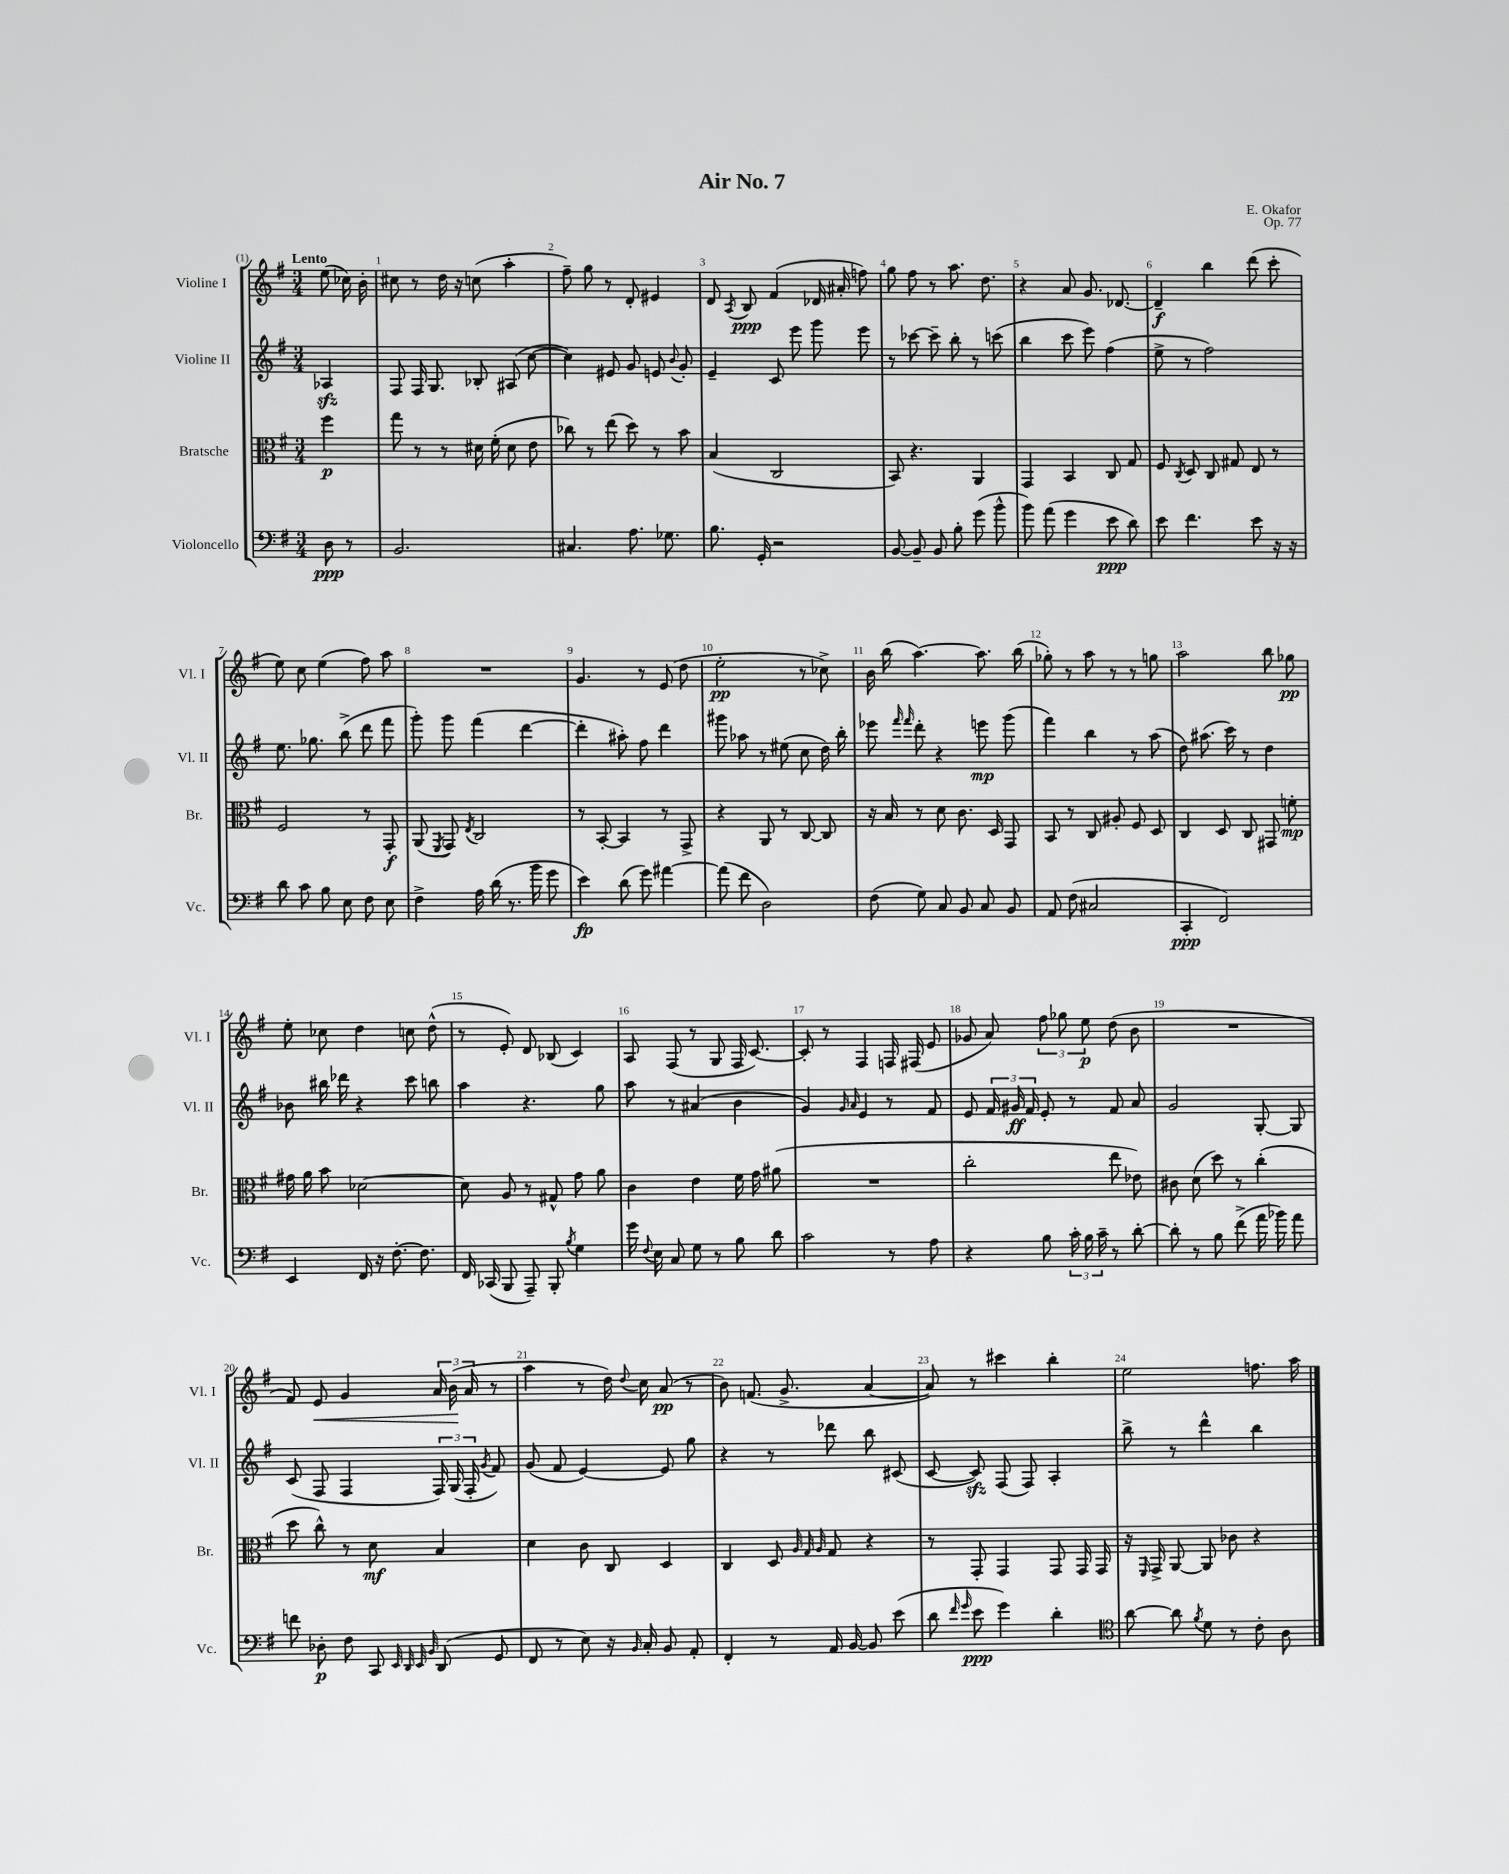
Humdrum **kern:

**kern	**dynam	**kern	**dynam	**kern	**dynam	**kern	**dynam
*part4	*part4	*part3	*part3	*part2	*part2	*part1	*part1
*staff4	*staff4	*staff3	*staff3	*staff2	*staff2	*staff1	*staff1
*I"Violoncello	*	*I"Bratsche	*	*I"Violine II	*	*I"Violine I	*
*I'Vc.	*	*I'Br.	*	*I'Vl. II	*	*I'Vl. I	*
*clefF4	*	*clefC3	*	*clefG2	*	*clefG2	*
*k[f#]	*	*k[f#]	*	*k[f#]	*	*k[f#]	*
*M3/4	*	*M3/4	*	*M3/4	*	*M3/4	*
=	=	=	=	=	=	=	=
!	!	!	!	!	!	!LO:TX:a:B:t=Lento	!
8D\	ppp	4ff#\	p	4A-Xzz/	.	(8ee\	.
8r	.	.	.	.	.	16cc-X\)	.
.	.	.	.	.	.	16b'\	.
=1	=1	=1	=1	=1	=1	=1	=1
2.BB/	.	8gg\	.	8F#/	.	8cc#X\	.
.	.	8r	.	16F#/	.	8r	.
.	.	.	.	8.G/	.	.	.
.	.	8r	.	.	.	16dd\	.
.	.	.	.	.	.	16r	.
.	.	16d#X\	.	8B-X'/	.	(8ccn\	.
.	.	(16f#'\	.	.	.	.	.
.	.	8d#\	.	(8A#X/	.	4aa'\	.
.	.	8e\	.	[8cc\	.	.	.
=2	=2	=2	=2	=2	=2	=2	=2
4.C#X/	.	8cc-X\)	.	4cc\])	.	8ff#~\)	.
.	.	8r	.	.	.	8gg\	.
.	.	(8ee\	.	8e#X/	.	8r	.
8.A\	.	8dd\)	.	8g/	.	8d'/	.
.	.	8r	.	8en/	.	4e#X/	.
8.G-X\	.	.	.	.	.	.	.
.	.	.	.	8qqb/	.	.	.
.	.	8b\	.	8g'/	.	.	.
=3	=3	=3	=3	=3	=3	=3	=3
8.B\	.	(4B/	.	4e~/	.	8d/	.
.	.	.	.	.	.	8qA/	.
.	.	.	.	.	.	8B/	ppp
16GG'/	.	.	.	.	.	.	.
2r	.	2C/	.	8c/	.	(4f#/	.
.	.	.	.	8eee\	.	.	.
.	.	.	.	8ggg\	.	16d-X/	.
.	.	.	.	.	.	16a#X'/	.
.	.	.	.	8eee\	.	8ffn\)	.
=4	=4	=4	=4	=4	=4	=4	=4
[8BB/	.	8BB/)	.	8r	.	8gg\	.
8BB~/]	.	4.r	.	[8ccc-X\	.	8ff#\	.
8BB/	.	.	.	8ccc-~\]	.	8r	.
8B'\	.	.	.	8bb'\	.	8.aa\	.
(8g\	.	4AA/	.	8r	.	.	.
.	.	.	.	.	.	8.dd\	.
8b^^\	.	.	.	(8cccn\	.	.	.
=5	=5	=5	=5	=5	=5	=5	=5
8b\)	.	4GG/	.	4bb\	.	4r	.
(8a\	.	.	.	.	.	.	.
4g\	.	4BB/	.	8ccc\	.	8a/	.
.	.	.	.	8eee\)	.	8.g/	.
8e\	ppp	8C/	.	(4ff#\	.	.	.
.	.	.	.	.	.	[8.d-X/	.
8d\)	.	8G/	.	.	.	.	.
=6	=6	=6	=6	=6	=6	=6	=6
8e\	.	8F#/	.	8ee^\	.	4d-~/]	f
.	.	8qC/	.	.	.	.	.
4.f#\	.	8D/	.	8r	.	.	.
.	.	8C/	.	2ff#\)	.	4bb\	.
.	.	8G#X/	.	.	.	.	.
8e\	.	8E/	.	.	.	(8ddd\	.
16r	.	8r	.	.	.	8ccc'\	.
16r	.	.	.	.	.	.	.
!!LO:LB:g=z
=7	=7	=7	=7	=7	=7	=7	=7
8d\	.	2F#/	.	8.ee\	.	8ee\)	.
8c\	.	.	.	.	.	8cc\	.
.	.	.	.	8.gg-X\	.	.	.
8B\	.	.	.	.	.	(4ee\	.
8E\	.	.	.	(8bb^\	.	.	.
8F#\	.	8r	.	8ddd\	.	8ff#\)	.
8E\	.	8GG'/	f	8fff#\	.	8aa\	.
=8	=8	=8	=8	=8	=8	=8	=8
4F#^\	.	(8AA/	.	8ggg'\)	.	2.r	.
.	.	8qFF#/	.	.	.	.	.
.	.	8GG/)	.	8ggg\	.	.	.
.	.	8qE/	.	.	.	.	.
16A\	.	2C/	.	(4fff#\	.	.	.
(16d\	.	.	.	.	.	.	.
8.r	.	.	.	.	.	.	.
.	.	.	.	[4ddd\	.	.	.
16b\	.	.	.	.	.	.	.
8g\	.	.	.	.	.	.	.
=9	=9	=9	=9	=9	=9	=9	=9
4e\)	fp	8r	.	4ddd'\]	.	4.g/	.
.	.	[8BB'/	.	.	.	.	.
(8d\	.	4BB/]	.	8aa#X'\)	.	.	.
8g\)	.	.	.	8ff#\	.	8r	.
[4a#X\	.	8r	.	4ddd\	.	(8e/	.
.	.	8GG^/	.	.	.	8dd\	.
=10	=10	=10	=10	=10	=10	=10	=10
(8a#\]	.	4r	.	8ggg#X\	.	2ee'\	pp
8f#\	.	.	.	8aa-X\	.	.	.
2D\)	.	8AA/	.	8r	.	.	.
.	.	8r	.	(8ee#X\	.	.	.
.	.	[8C/	.	8cc\	.	8r	.
.	.	8C/]	.	16dd\)	.	8cc-X^\)	.
.	.	.	.	16bb'\	.	.	.
=11	=11	=11	=11	=11	=11	=11	=11
(8F#\	.	16r	.	8eee-X\	.	16b\	.
.	.	16B/	.	.	.	(16bb\	.
.	.	.	.	16qqfff#/	.	.	.
.	.	.	.	16qqfff#/	.	.	.
8G\)	.	8r	.	8ddd'\	.	[4.aa\)	.
8C/	.	8d\	.	4r	.	.	.
8BB/	.	8.c\	.	.	.	.	.
8C/	.	.	.	8eeen\	mp	8.aa\]	.
.	.	16D/	.	.	.	.	.
8BB/	.	8GG/	.	(8ggg\	.	.	.
.	.	.	.	.	.	(16bb\	.
=12	=12	=12	=12	=12	=12	=12	=12
8AA/	.	8BB/	.	4fff#\)	.	8gg-X'\)	.
(8F#\	.	8r	.	.	.	8r	.
2C#X/	.	8C/	.	4bb\	.	8aa\	.
.	.	8A#X'/	.	.	.	8r	.
.	.	8F#/	.	8r	.	8r	.
.	.	8D/	.	(8aa\	.	8ggn\	.
=13	=13	=13	=13	=13	=13	=13	=13
4CC'/	ppp	4C/	.	8dd\)	.	2aa\	.
.	.	.	.	(8.aa#X\	.	.	.
2FF#/)	.	8D/	.	.	.	.	.
.	.	.	.	16ccc\)	.	.	.
.	.	8C/	.	8r	.	.	.
.	.	8GG#X/	.	4dd\	.	8bb\	.
.	.	8fn'\	mp	.	.	8gg-X\	pp
!!LO:LB:g=z
=14	=14	=14	=14	=14	=14	=14	=14
4EE/	.	16g#X\	.	8b-X\	.	8ee'\	.
.	.	16a\	.	.	.	.	.
.	.	8b\	.	16bb#X\	.	8cc-X\	.
.	.	.	.	16ddd-X\	.	.	.
16FF#/	.	[2d-X\	.	4r	.	4dd\	.
16r	.	.	.	.	.	.	.
[8.F#'\	.	.	.	.	.	.	.
.	.	.	.	8ccc\	.	8ccn\	.
8.F#\]	.	.	.	.	.	.	.
.	.	.	.	8bbn\	.	(8dd^^\	.
=15	=15	=15	=15	=15	=15	=15	=15
16FF#/	.	8d-\]	.	4aa\	.	8r	.
(16CC-X/	.	.	.	.	.	.	.
8BBB/	.	8A/	.	.	.	8e'/)	.
8AAA~/)	.	8r	.	4.r	.	8d/	.
8BBB'/	.	8G#X^^/	.	.	.	(8B-X/	.
8qB/	.	.	.	.	.	.	.
4G\	.	8g\	.	.	.	4c/)	.
.	.	8a\	.	8gg\	.	.	.
=16	=16	=16	=16	=16	=16	=16	=16
16g\	.	4c\	.	8aa\	.	8A/	.
8qqF#/	.	.	.	.	.	.	.
16E\	.	.	.	.	.	.	.
8C/	.	.	.	8r	.	(8F#/	.
8G\	.	4e\	.	(4a#X/	.	8r	.
8r	.	.	.	.	.	8G/	.
8B\	.	16f#\	.	4b\	.	16F#/	.
.	.	16g\	.	.	.	[8.c/)	.
8d\	.	(8a#X\	.	.	.	.	.
=17	=17	=17	=17	=17	=17	=17	=17
2c\	.	2.r	.	4g/)	.	8c'/]	.
.	.	.	.	.	.	8r	.
.	.	.	.	16qqg/	.	.	.
.	.	.	.	16qqa/	.	.	.
.	.	.	.	4e/	.	4F#/	.
8r	.	.	.	8r	.	16Fn/	.
.	.	.	.	.	.	(16F#X/	.
8A\	.	.	.	8f#/	.	8e/	.
=18	=18	=18	=18	=18	=18	=18	=18
4r	.	2cc'\	.	8e/	.	8g-X/	.
.	.	.	.	24f#/	.	8a/)	.
.	.	.	.	24g#X/	ff	.	.
.	.	.	.	24f#/	.	.	.
8B\	.	.	.	8e'/	.	12ff#\	.
.	.	.	.	.	.	12gg-X\	.
24c'\	.	.	.	8r	.	.	.
24B\	.	.	.	.	.	12ee\	p
24c~\	.	.	.	.	.	.	.
8r	.	8ee\	.	8f#/	.	(8dd\	.
[8d'\	.	8e-X\)	.	8a/	.	8b\	.
=19	=19	=19	=19	=19	=19	=19	=19
8d'\]	.	8c#X\	.	2g/	.	2.r	.
8r	.	(8d\	.	.	.	.	.
8B\	.	8dd\)	.	.	.	.	.
(8f#^\	.	8r	.	.	.	.	.
16a\	.	(4cc'\	.	[8G'/	.	.	.
16b-X\)	.	.	.	.	.	.	.
8a\	.	.	.	8G/]	.	.	.
!!LO:LB:g=z
=20	=20	=20	=20	=20	=20	=20	=20
8fn\	.	8dd\	.	(8c/	.	8f#/)	.
!	!	!	!	!	!	!	!LO:HP:b
8D-X'\	p	8cc^^\)	.	8F#/	.	8e/	<
8F#\	.	8r	.	4F#/	.	4g/	.
8CC/	.	8d\	mf	.	.	.	.
32qqEE/	.	.	.	.	.	.	.
32qqDD/	.	.	.	.	.	.	.
32qqEE/	.	.	.	.	.	.	.
32qqBB/	.	.	.	.	.	.	.
(8DD/	.	4B/	.	24F#/)	.	24a/	.
.	.	.	.	(24G/	.	(24b\	.
.	.	.	.	24F#'/	.	24a/	[
.	.	.	.	8qg/	.	.	.
8GG/	.	.	.	8f#/)	.	8r	.
=21	=21	=21	=21	=21	=21	=21	=21
8FF#/	.	4d\	.	(8g/	.	4aa\	.
8r	.	.	.	8f#/	.	.	.
8E\)	.	8c\	.	[4e/)	.	8r	.
16r	.	8C/	.	.	.	16dd\)	.
16qqBB/	.	.	.	.	.	8qqdd/	.
16C'/	.	.	.	.	.	16cc\	.
8BB/	.	4D/	.	8e/]	.	(8a/	pp
8AA'/	.	.	.	8gg\	.	8r	.
=22	=22	=22	=22	=22	=22	=22	=22
4FF#'/	.	4C/	.	4r	.	8b\)	.
.	.	.	.	.	.	(8.fn/	.
8r	.	8D/	.	8r	.	.	.
.	.	.	.	.	.	8.g^/	.
.	.	32qqA/	.	.	.	.	.
.	.	32qqG/	.	.	.	.	.
.	.	32qqA/	.	.	.	.	.
16AA/	.	8G/	.	8ddd-X\	.	.	.
[16BB/	.	.	.	.	.	.	.
8BB/]	.	4r	.	8bb\	.	[4a/	.
(8e\	.	.	.	(8c#X/	.	.	.
=23	=23	=23	=23	=23	=23	=23	=23
8d\	.	8r	.	[8c/	.	8a/])	.
16qqf#/	.	.	.	.	.	.	.
16qqg/	.	.	.	.	.	.	.
8e\	ppp	8GG'/	.	8czz/])	.	8r	.
4g\)	.	4GG/	.	(8F#/	.	4ccc#X\	.
.	.	.	.	8F#/)	.	.	.
4d'\	.	8GG/	.	4A'/	.	4bb'\	.
.	.	16GG/	.	.	.	.	.
.	.	16GG/	.	.	.	.	.
=24	=24	=24	=24	=24	=24	=24	=24
*clefC4	*	*	*	*	*	*	*
[8a\	.	16r	.	8bb^\	.	2ee\	.
.	.	16qqFF#/	.	.	.	.	.
.	.	16GG^/	.	.	.	.	.
8a\]	.	[8AA/	.	8r	.	.	.
8qf#/	.	.	.	.	.	.	.
8d\	.	8AA/]	.	4ddd^^\	.	.	.
8r	.	8c-X\	.	.	.	.	.
8c'\	.	4r	.	4bb\	.	8.ffn\	.
8A\	.	.	.	.	.	.	.
.	.	.	.	.	.	16aa\	.
==	==	==	==	==	==	==	==
*-	*-	*-	*-	*-	*-	*-	*-
